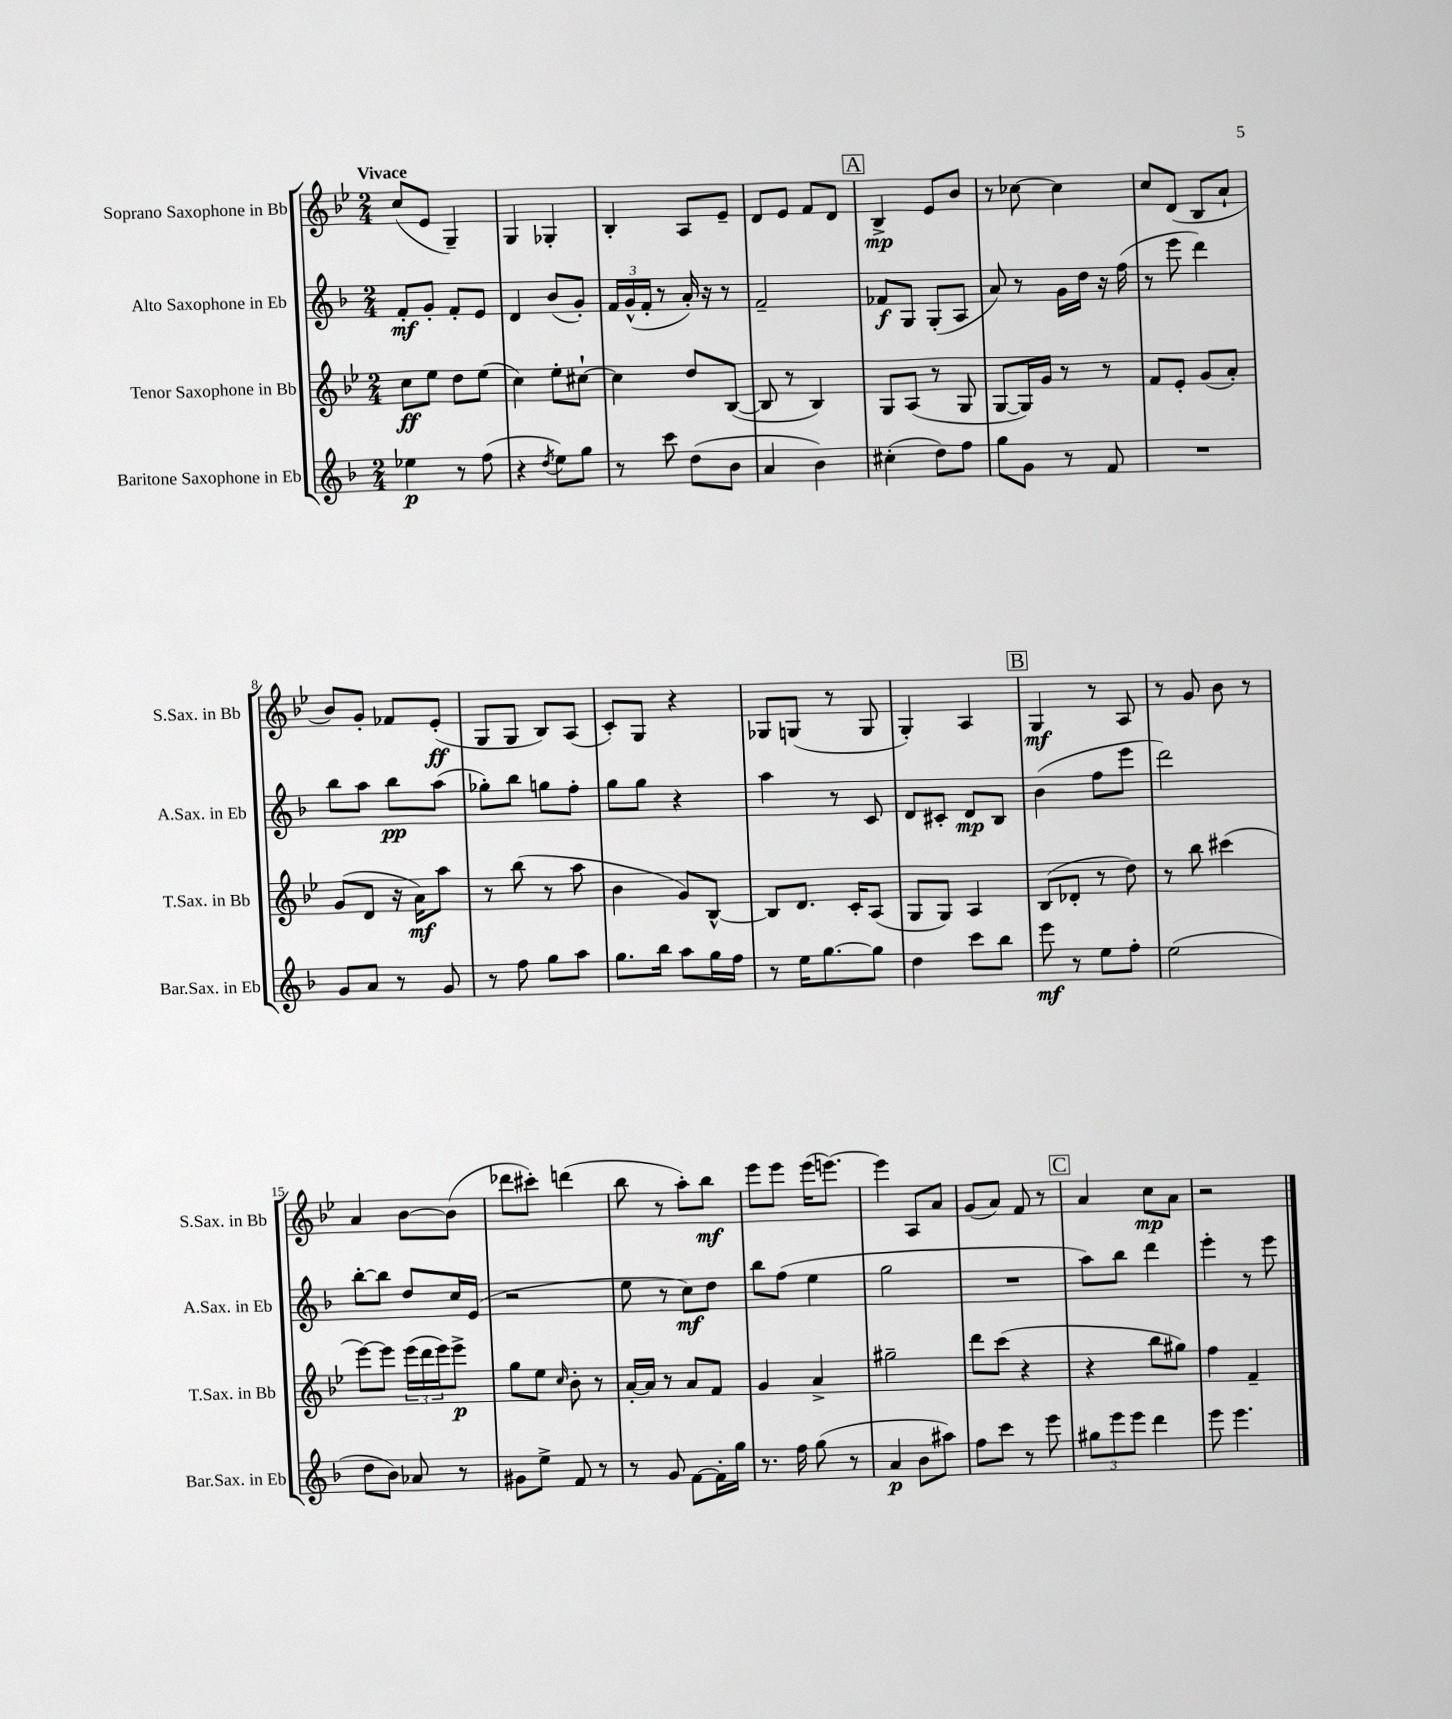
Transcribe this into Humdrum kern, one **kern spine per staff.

**kern	**kern	**kern	**kern
*staff4	*staff3	*staff2	*staff1
*clefG2	*clefG2	*clefG2	*clefG2
*k[b-]	*k[b-e-]	*k[b-]	*k[b-e-]
*M2/4	*M2/4	*M2/4	*M2/4
4ee-	8cc	8f'	(8cc
.	8ee-	8g'	8e-
8r	8dd	8f'	4G~)
(8ff	(8ee-	8e	.
=	=	=	=
4r	4cc)	4d	4G
8qdd	.	.	.
8ee)	8ee-'	(8b-	4G-'
8gg	[8cc#`	8g')	.
=	=	=	=
8r	4cc#]	24f	4B-'
.	.	(24g^^	.
.	.	24f'	.
8ccc	.	8r	.
(8dd	8dd	16a')	8A
.	.	16r	.
8b-	([8B-	8r	8e-~
=	=	=	=
4a	8B-]	2f~	8d
.	8r	.	8e-
4b-)	4B-)	.	8f
.	.	.	8d
=	=	=	=
(4cc#'	8G	8f-	4B-^
.	(8A	8G	.
8dd)	8r	(8G'	8e-
8ff	8G	8A	8b-
=	=	=	=
8gg	[8G	8a)	8r
8g	16G])	8r	[8cc-
.	16g	.	.
8r	8r	16g	4cc-]
.	.	16dd	.
8f	8r	16r	.
.	.	(16ff	.
=	=	=	=
2r	8f	8r	8cc
.	8e-'	8eee	(8d
.	(8g	4ddd)	8B-
.	8a')	.	8a`
=	=	=	=
8g	(8g	8bb-	8b-)
8a	8d	8aa	8g'
8r	16r	8bb-	8f-
.	16a)	.	.
8g	8aa	(8aa	(8e-'
=	=	=	=
8r	8r	8gg-')	8G
8ff	(8bb-	8bb-	8G
8gg	8r	8gg	8B-)
8aa	8aa	8ff'	(8A
=	=	=	=
8.gg	4b-	8gg	8c')
.	.	8gg	8G
16bb-	.	.	.
8aa	8g)	4r	4r
16gg	[8B-^^	.	.
16ff	.	.	.
=	=	=	=
8r	8B-]	4aa	8G-
16ee	8.d	.	(8G
[8.gg	.	.	.
.	.	8r	8r
.	16c'	.	.
8gg]	(8A	8c	8G
=	=	=	=
4dd	8G	8d	4G')
.	8G)	8c#'	.
8ccc	4A	8d	4A
8bb-	.	8B-	.
=	=	=	=
8eee	(8B-	(4b-	4G
8r	8d-'	.	.
8ee	8r	8ff	8r
8ff'	8dd)	8eee	8A
=	=	=	=
(2ee	8r	2ddd)	8r
.	8bb-	.	8g
.	(4ccc#	.	8b-
.	.	.	8r
=	=	=	=
8dd	[8eee-)	[8bb-'	4a
8b-)	8eee-]	8bb-]	.
8a-	(24eee-	8dd	[8b-
.	24ddd	.	.
.	24eee-)	.	.
8r	8eee-^	16cc	(8b-]
.	.	(16e	.
=	=	=	=
8g#	8gg	2r	8ddd-
8ee^	8ee-	.	8ccc#')
.	16qqcc	.	.
8f	8b-'	.	(4ddd
8r	8r	.	.
=	=	=	=
8r	[16a'	8ee	8bb-
.	16a]	.	.
8g	8r	8r	8r
[8f	8a	8cc)	8aa')
16f']	8f	8dd	8bb-
16gg	.	.	.
=	=	=	=
8.r	4g	8bb-	8eee-
.	.	(8ff	8eee-
16ff	.	.	.
(8gg	4a^	4ee	(16eee-
.	.	.	[8.eee)
8r	.	.	.
=	=	=	=
4a	2gg#~	2gg	4eee]
8b-	.	.	8A
8aa#)	.	.	8a
=	=	=	=
8ff	8ddd	2r	(8g
8ccc	(8ccc	.	8a)
8r	4r	.	8f
8eee	.	.	8r
=	=	=	=
12gg#	4r	8aa)	4a
12eee	.	.	.
.	.	8bb-	.
12eee	.	.	.
4ddd	8bb-	4ddd	8cc
.	8gg#)	.	8a
=	=	=	=
8eee	4ff	4eee'	2r
4.eee	.	.	.
.	4f~	8r	.
.	.	8eee	.
==	==	==	==
*-	*-	*-	*-
